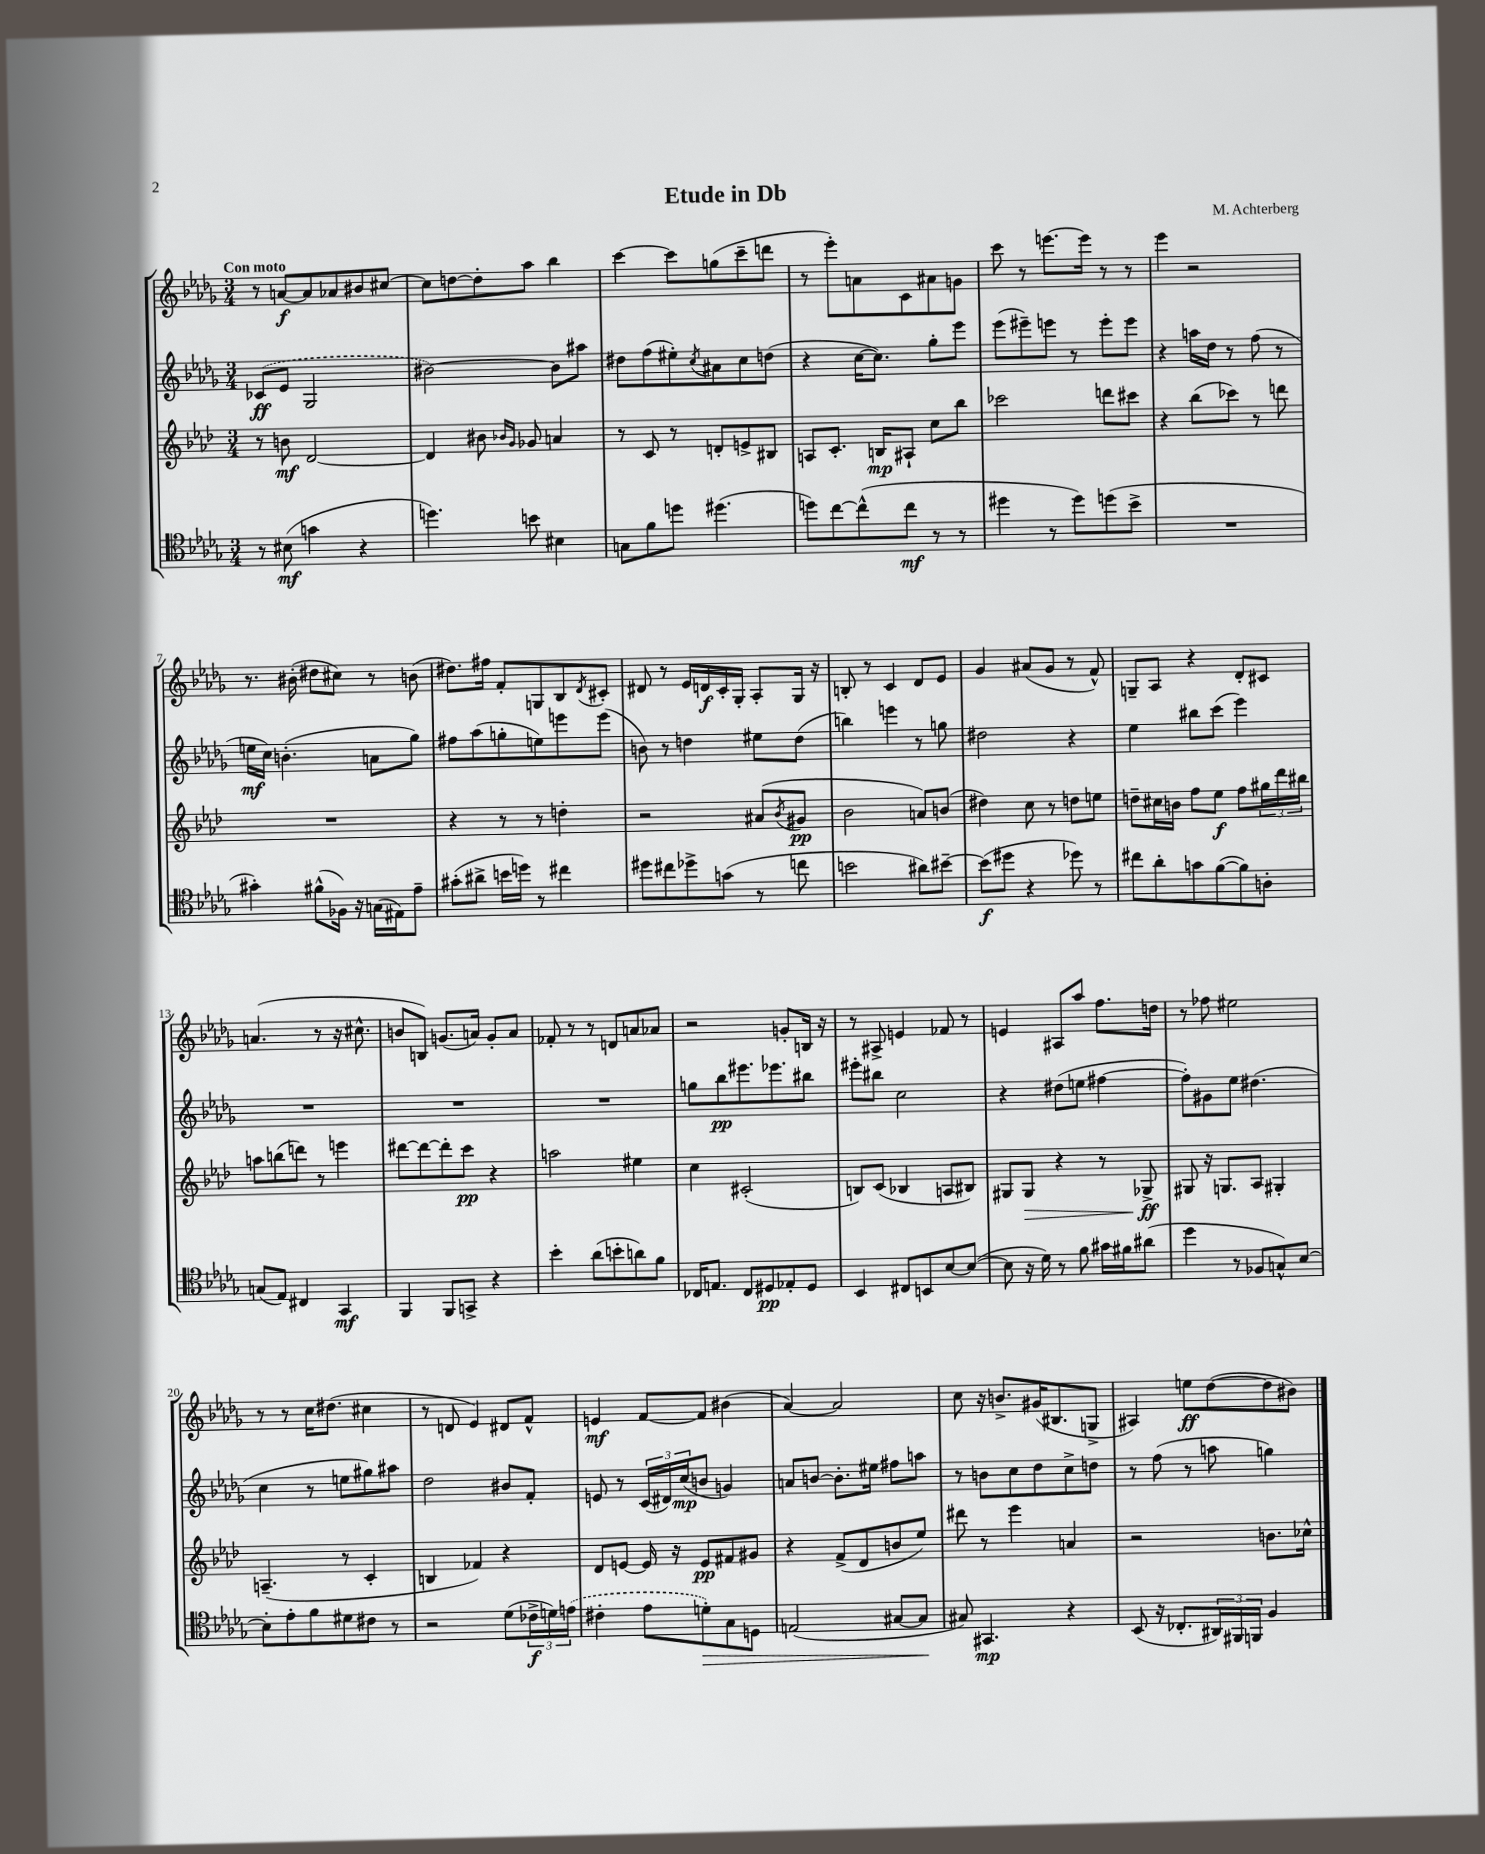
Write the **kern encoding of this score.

**kern	**kern	**kern	**kern
*staff4	*staff3	*staff2	*staff1
*clefC4	*clefG2	*clefG2	*clefG2
*k[b-e-a-d-g-]	*k[b-e-a-d-]	*k[b-e-a-d-g-]	*k[b-e-a-d-g-]
*M3/4	*M3/4	*M3/4	*M3/4
8r	8r	(8c-/L	8r
(8B#\	8b\	8e-/J	[8a/L
4g\	[2d-/	2G-/	8a/]
.	.	.	8a-/
4r	.	.	8b#/
.	.	.	[8cc#/J
=	=	=	=
4.dd\)	4d-/]	[2b#\)	8cc#\]L
.	.	.	[8dd\
.	8b#\	.	8dd'\]
.	16qqb-/LL	.	.
.	16qqg/JJ	.	.
8b\	8g-/	.	8aa-\J
4B#\	4a/	8b#\]L	4bb-\
.	.	8aa#\J	.
=	=	=	=
8G\L	8r	8dd#\L	[4ccc\
8f\	8c/	(8ff\	.
8dd\J	8r	8ee#'\)	8ccc\]L
.	.	8qcc/	.
(4.dd#\	8d'/L	8a#\	(8gg\
.	8e^/	8cc\	8ccc~\
.	8B#/J	(8dd\J	8ddd\J
=	=	=	=
8dd\L)	8A/L	4r	8r
[8cc\	8.c'/J	.	8eee-'\L)
(8cc^^\]	.	[16cc\LK	8a\
.	16B/LK	8.cc\]J)	.
8cc\J	8A#`/J	.	8c\
8r	8cc\L	8gg-'\L	8a#\
8r	8bb-\J	8eee-\J	8g\J
=	=	=	=
4dd#\	2ccc-\	(8eee-\L	8ccc\
.	.	8eee#~\)	8r
8r	.	8eee\J	[8.eee\L
8dd#\L)	.	8r	.
.	.	.	16eee\]Jk
(8dd\	8ddd\L	8eee'\L	8r
8b-^\J	8ccc#\J	8eee\J	8r
=	=	=	=
2.r	4r	4r	4eee-\
.	(8bb-\L	16aa\LL	2r
.	.	16dd-\JJ	.
.	8ccc-\J)	8r	.
.	8r	(8ff\	.
.	8ddd\	8r	.
=	=	=	=
4g#'\)	2.r	16ee\LL	8.r
.	.	16cc\JJ)	.
.	.	(4.b'\	.
.	.	.	(16b#'\
(8f#^^\L	.	.	8dd#\L
16F-\Jk)	.	.	8cc#\J)
16r	.	.	.
(16G\LL	.	8a\L	8r
16E#\J)	.	.	.
8e-~\J	.	8gg-\J)	(8b\
=	=	=	=
(8g#'\L	4r	8ff#\L	8.dd#\L)
8a#^\J	.	(8aa-\	.
.	.	.	16ff#\Jk
16b\LL	8r	8gg'\	8f'/L
16dd\JJ)	.	.	.
8r	8r	8ee\)	8G/
4cc#\	4dd'\	8eee\	8B-/
.	.	.	8qd-/
.	.	(8eee\J	8c#'/J
=	=	=	=
8dd#\L	2r	8b\)	8d#/
8cc#\	.	8r	8r
8dd-^\	.	4dd\	16e-/LL
.	.	.	16d/
(8g\J	.	.	16c'/
.	.	.	16G-'/JJ
8r	(8a#/L	8ee#\L	8A-'/L
.	8qb-/	.	.
8cc\	8g#/J	(8dd\J	16G-/Jk
.	.	.	16r
=	=	=	=
2b\	2b-\	4bb\)	8B'/
.	.	.	8r
.	.	4eee\	4c/
8a#\L)	8a/L)	8r	8d-/L
[8b#~\J	(8b/J	8gg\	8e-/J
=	=	=	=
(8b#\]L	4dd#\)	2dd#\	4g-/
8dd#\J	.	.	.
4r	8cc\	.	(8a#/L
.	8r	.	8g-/J
8dd-\)	8dd\L	4r	8r
8r	8ee\J	.	8f^^/)
=	=	=	=
8cc#\L	8dd~\L	4ee-\	8G~/L
8a-'\	16cc#\L	.	8A-/J
.	16b\JJ	.	.
8g\	8ff\L	8bb#\L	4r
([8f\	8ee-\J	(8ccc\J	.
8f\])	8ff\L	4eee-\)	8d-'/L
8A'\J	24gg#\L	.	8c#/J
.	24ddd-\	.	.
.	24bb#\JJ	.	.
=	=	=	=
(8G/L	8aa\L	2.r	(4.a/
8E-/J)	(8bb\	.	.
4C#/	8ddd\J)	.	.
.	8r	.	8r
4GG-/	4eee\	.	16r
.	.	.	8.cc#^^\
=	=	=	=
4FF/	[8ddd#\L	2.r	8b/L
.	8ddd#\_	.	8B/J)
8FF/L	8ddd#'\]	.	(8.g/L
8GG^/J	8ccc\J	.	.
.	.	.	16a/Jk)
4r	4r	.	8g'/L
.	.	.	8a/J
=	=	=	=
4b-'\	2aa\	2.r	8f-'/
.	.	.	8r
(8a-\L	.	.	8r
8b'\	.	.	8d/L
8a\)	4ee#\	.	8a/
8f\J	.	.	8a-/J
=	=	=	=
16C-/LK	4cc\	8gg\L	2r
8.E/J	.	.	.
.	.	8bb-\	.
8C-/L	(2c#'/	8.eee#\	.
8D#/	.	.	.
.	.	8.eee-\	.
8E-'/	.	.	8g'/L
8D#/J	.	8bb#\J	16B/Jk
.	.	.	16r
=	=	=	=
4BB-/	8B/L)	8eee#'\L	8r
.	(8c/J	8bb#\J	8A#^/
8C#/L	4B-/	2cc\	4e/
8BB/	.	.	.
[8B-/	8A/L	.	8f-/
(8B-/_J	8B#/J)	.	8r
=	=	=	=
8B-\]	8G#/L	4r	4e/
16r	8G#/J	.	.
16d-\)	.	.	.
8r	4r	(8dd#\L	8A#/L
8f\	.	8ee\J	8aa-/J
16g#\LL	8r	[4ff#\	8.ff\L
16f#\J	.	.	.
(8a#\J	8G-^/	.	.
.	.	.	16dd\Jk
=	=	=	=
4dd-\	8G#/	8ff#'\]L)	8r
.	16r	8g#\	8ff-\
.	8.G/L	.	.
8r	.	8ee-\J	2ee#\
8F-/L	8A-/J	(4.dd#\	.
8G^^/)	4G#'/	.	.
[8B-/J	.	.	.
=	=	=	=
8B-'\]L	(4.A~/	4cc\	8r
8e-'\	.	.	8r
8f\	.	8r	16cc\LK
.	.	.	(8.dd#\J
8d#\	8r	8ee\L	.
8c#\J	4c'/	8gg#\)	4cc#\
8r	.	8aa#\J	.
=	=	=	=
2r	4B/	2dd-\	8r
.	.	.	8d/
.	4f-/)	.	4e-/)
(8d-\L	4r	8b#/L	8d#/L
24c-^\L	.	8f'/J	8f^^/J
24d\)	.	.	.
(24e\JJ	.	.	.
=	=	=	=
4c#'\	8d-/L	8e/	4e/
.	[8e/J	8r	.
8e-\L	16e/]	(24c/LL	[8f/L
.	.	24d#/)	.
.	16r	.	.
.	.	(24cc/J	.
8d'\)	8e/L	8b/J	8f/]J
8G-\	8f#/	4g/)	(4b#\
8D\J	8g#/J	.	.
=	=	=	=
(2E/	4r	8a/L	[4a-/)
.	.	[8b/J	.
.	(8f^/L	8.b'\]L	2a-/]
.	8d-/	.	.
.	.	16ee#\Jk	.
[8G#/L	8b/	8ff#\L	.
8G#/]J	8ee-/J)	8aa\J	.
=	=	=	=
8G#/)	8ddd#\	8r	8cc\
4.GG#/	8r	8b\L	16r
.	.	.	8.b^/L
.	4eee-\	8cc\	.
.	.	8dd-\	(16g#/K
.	.	.	8.B#/
4r	4a/	8cc^\	.
.	.	8dd\J	8G^/J
=	=	=	=
(8BB-/	2r	8r	4A#/)
16r	.	(8ff\	.
8.C-'/L	.	.	.
.	.	8r	8ee\L
24AA#/L)	.	8aa\	([8dd-\
24FF#/	.	.	.
24FF/JJ	.	.	.
4F/	8.b\L	4gg\)	8dd-\]
.	.	.	8b#\J)
.	16cc-^^\Jk	.	.
==	==	==	==
*-	*-	*-	*-
